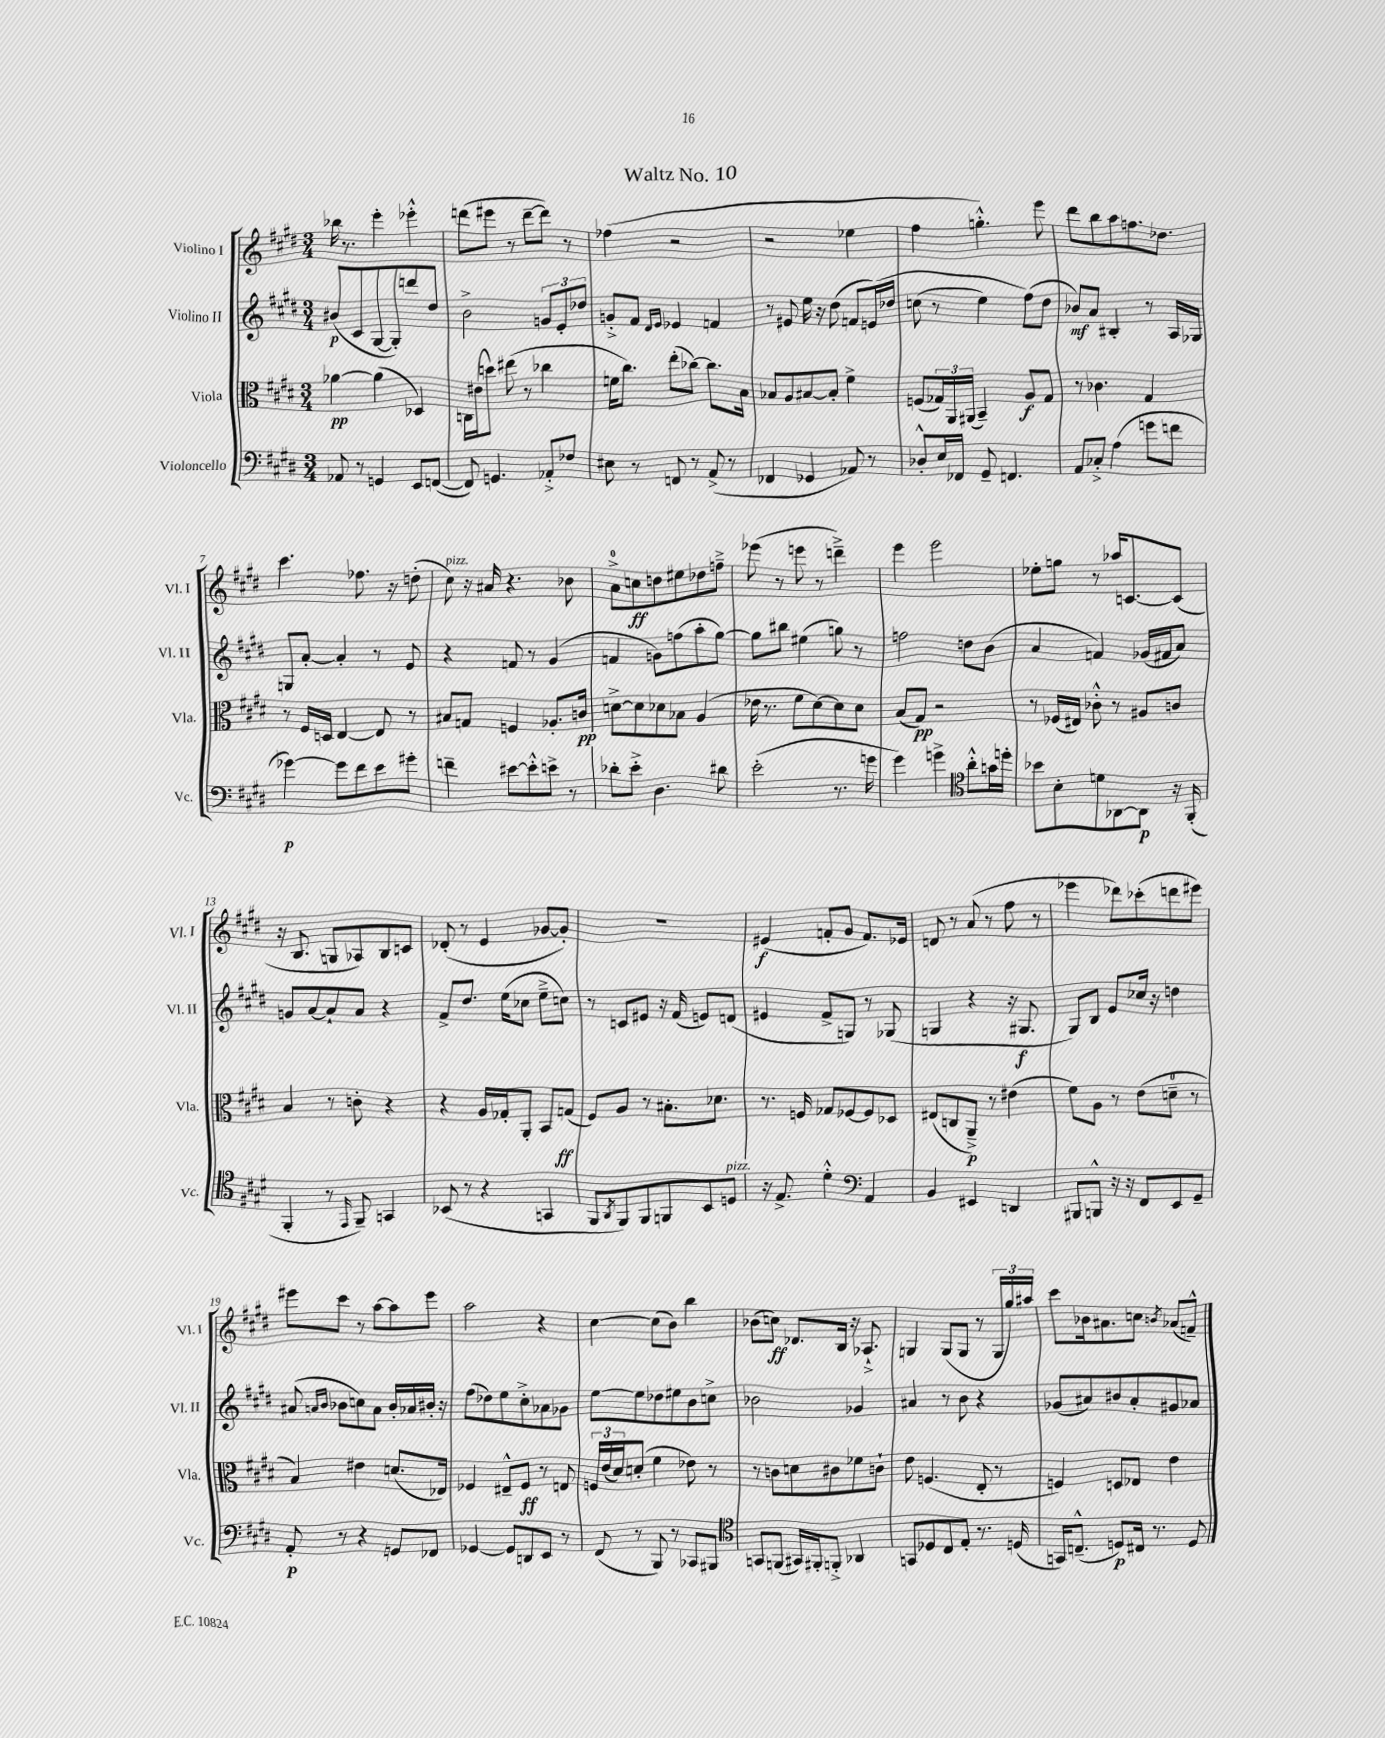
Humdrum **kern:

**kern	**dynam	**kern	**dynam	**kern	**dynam	**kern	**dynam
*part4	*part4	*part3	*part3	*part2	*part2	*part1	*part1
*staff4	*staff4	*staff3	*staff3	*staff2	*staff2	*staff1	*staff1
*I"Violoncello	*	*I"Viola	*	*I"Violino II	*	*I"Violino I	*
*I'Vc.	*	*I'Vla.	*	*I'Vl. II	*	*I'Vl. I	*
*clefF4	*	*clefC3	*	*clefG2	*	*clefG2	*
*k[f#c#g#d#]	*	*k[f#c#g#d#]	*	*k[f#c#g#d#]	*	*k[f#c#g#d#]	*
*M3/4	*	*M3/4	*	*M3/4	*	*M3/4	*
=1	=1	=1	=1	=1	=1	=1	=1
8AA-X/	.	[4a-X\	pp	(8b#X/L	p	16bb-X\	.
.	.	.	.	.	.	8.r	.
8r	.	.	.	8c#/	.	.	.
4GGn/	.	(4a-\]	.	[8G#/	.	4eee'\	.
.	.	.	.	8G#'/])	.	.	.
8EE/L	.	4D-X/)	.	8dddn/	.	4eee-X'^^\	.
([8FFn/J	.	.	.	8dd#/J	.	.	.
=2	=2	=2	=2	=2	=2	=2	=2
8FF/])	.	16Cn\LL	.	2b^\	.	(8dddn\L	.
.	.	(16e#X\J	.	.	.	.	.
4.GGn/	.	8ddn\J)	.	.	.	8eee#X\J	.
.	.	(8ee#X\	.	.	.	8r	.
.	.	8r	.	.	.	[8ddd~\L	.
8AA-X'^/L	.	4cc-X\	.	12gn/L	.	8ddd\J])	.
.	.	.	.	12e'/	.	.	.
8F-X/J	.	.	.	.	.	8r	.
.	.	.	.	12dd-X/J	.	.	.
=3	=3	=3	=3	=3	=3	=3	=3
8E#X\	.	16fn\KL	.	8gn'^/L	.	(4ff-X\	.
.	.	8.cc#\J)	.	.	.	.	.
8r	.	.	.	8f#/J	.	.	.
.	.	.	.	16qqd#/LL	.	.	.
.	.	.	.	16qqe/JJ	.	.	.
8FFn/	.	(8ee'\L	.	4e-X/	.	2r	.
8r	.	[8cc-X\J)	.	.	.	.	.
(8AA^/	.	8.cc-\L]	.	4fn/	.	.	.
8r	.	.	.	.	.	.	.
.	.	16B\Jk	.	.	.	.	.
=4	=4	=4	=4	=4	=4	=4	=4
4FF-X/	.	8B-X/L	.	8r	.	2r	.
.	.	8A/	.	8e#X/	.	.	.
4GG-X/	.	[8B#X/	.	16ee\	.	.	.
.	.	.	.	16r	.	.	.
.	.	8B#'/J]	.	(8dd#\	.	.	.
8AA-X/)	.	4f#^\	.	8fn/L	.	4ee-X\	.
8r	.	.	.	(16en/L)	.	.	.
.	.	.	.	16dd-X/JJ	.	.	.
=5	=5	=5	=5	=5	=5	=5	=5
8D-X'^^/L	.	(8Fn/L	.	(8ccn\	.	4ff#\	.
16E/L	.	24G-X/L)	.	8r	.	.	.
.	.	24AA/	.	.	.	.	.
16FF-X/JJ	.	.	.	.	.	.	.
.	.	(24AA#X/JJ	.	.	.	.	.
8GG#~/	.	4BB~/)	.	4ee\)	.	4.ggn'^^\)	.
4.FFn/	.	.	.	.	.	.	.
.	.	8A/L	f	(8ff#\L)	.	.	.
.	.	8G-/J	.	8dd#\J	.	8eee\	.
=6	=6	=6	=6	=6	=6	=6	=6
8AA/L	.	8r	.	8b-X/L)	mf	8ddd#\L	.
8C-X'^/J	.	4.c-X\	.	8a/J	.	8bb\	.
(4A\	.	.	.	4B#X'/	.	8aa\	.
.	.	.	.	.	.	8.ffn\	.
8gn\L	.	4G#/	.	8r	.	.	.
.	.	.	.	.	.	8.dd-X\J	.
8fn\J	.	.	.	16A/LL	.	.	.
.	.	.	.	16G-X/JJ	.	.	.
!!LO:LB:g=z
=7	=7	=7	=7	=7	=7	=7	=7
[4g-X\)	p	8r	.	8Gn/L	.	4.ccc#\	.
.	.	16F#/LL	.	[8a'/J	.	.	.
.	.	16Dn/JJ	.	.	.	.	.
8g-\L]	.	[4E/	.	4a'/]	.	.	.
8f#\	.	.	.	.	.	8.ff-X\	.
8e\	.	8E/]	.	8r	.	.	.
.	.	.	.	.	.	16r	.
8g#X'\J	.	8r	.	8e/	.	(8ddn'\	.
=8	=8	=8	=8	=8	=8	=8	=8
!	!	!	!	!	!	!LO:TX:a:i:t=pizz.	!
4fn~\	.	8B#X/L	.	4r	.	8cc#\)	.
.	.	8Gn/J	.	.	.	16r	.
.	.	.	.	.	.	16a#X/	.
[8e#X\L	.	4Fn/	.	8fn/	.	4.r	.
8e#'^^\]	.	.	.	8r	.	.	.
8en^\J	.	8.A-X'/L	.	(4g#/	.	.	.
8r	.	.	.	.	.	8b-X\	.
.	.	16cn/Jk	pp	.	.	.	.
=9	=9	=9	=9	=9	=9	=9	=9
8d-X'\L	.	[8dn^\L	.	4fn/	.	8a^\L	.
8e'^\J	.	8d\]	.	.	.	8ccn\	ff
4.D#\	.	8d-X\	.	8gn\L)	.	8ddn\	.
.	.	8B-X\J	.	(8ffn\	.	8ee#X\	.
.	.	(4A/	.	8aa'\	.	8dd-X\	.
8d#X\	.	.	.	[8gg#\J)	.	8ffn~^\J	.
=10	=10	=10	=10	=10	=10	=10	=10
(2e'\	.	16e-X\	.	8gg#\L]	.	(8eee-X\	.
.	.	8.r	.	.	.	.	.
.	.	.	.	8bb#X\J	.	8r	.
.	.	8f#\L	.	(4ee#X\	.	8eeen\	.
.	.	[8d#\)	.	.	.	8r	.
8.r	.	8d#\]	.	8ggn\)	.	4dddn~^\)	.
.	.	8d#\J	.	8r	.	.	.
16gn\	.	.	.	.	.	.	.
=11	=11	=11	=11	=11	=11	=11	=11
4g#\)	.	(8B/L	.	2ffn\	.	4eee\	.
.	.	8G#/J)	pp	.	.	.	.
4gn^\	.	2r	.	.	.	2eee\	.
*clefC4	*	*	*	*	*	*	*
8a'^^\L	.	.	.	8ddn\L	.	.	.
16gn\L	.	.	.	(8b\J	.	.	.
16ddn'\JJ	.	.	.	.	.	.	.
=12	=12	=12	=12	=12	=12	=12	=12
8b-X\L	.	8r	.	4a/	.	8ee-X'\L	.
8B'\	.	(16F-X/LL	.	.	.	8ggn\J	.
.	.	16E#X/JJ)	.	.	.	.	.
8dn\	.	8c-X'^^\	.	4fn/)	.	8r	.
[8AA-X\	.	8r	.	.	.	16aa-X/KL	.
.	.	.	.	.	.	[8.cn/	.
8AA-\J]	p	8A#X/L	.	(16g-X/LL	.	.	.
.	.	.	.	16f#X/J	.	.	.
16r	.	8cn/J	.	8a/J)	.	(8c/J]	.
(16FF#'/	.	.	.	.	.	.	.
!!LO:LB:g=z
=13	=13	=13	=13	=13	=13	=13	=13
4FF#'/	.	4B/	.	8gn/L	.	16r	.
.	.	.	.	.	.	8.B/	.
.	.	.	.	[8a/	.	.	.
8r	.	8r	.	8a`/]	.	8Gn/L	.
16qqEE/	.	.	.	.	.	.	.
8FF#~/)	.	8cn'\	.	8a/J	.	8A-X/)	.
4GGn/	.	4r	.	4r	.	8B/	.
.	.	.	.	.	.	8cn/J	.
=14	=14	=14	=14	=14	=14	=14	=14
(8BB-X/	.	4r	.	8f#^/L	.	(8d-X'/	.
8r	.	.	.	8.dd#/J	.	8r	.
4r	.	16A/LL	.	.	.	4e/	.
.	.	16G-X'/J	.	(16ee\KL	.	.	.
.	.	8AA'/J	.	8cc-X\J	.	.	.
4GGn/	.	8BB/L	.	8ee~^\L	.	[8g-X/L	.
.	.	(8Gn/J	ff	8ccn\J)	.	8g-'/J])	.
=15	=15	=15	=15	=15	=15	=15	=15
8FF#/L	.	8F#/L)	.	8r	.	2.r	.
8qAA/	.	.	.	.	.	.	.
8FF#/)	.	8A/J	.	8cn/L	.	.	.
8FF#/	.	8r	.	8e#X/J	.	.	.
8FFn/	.	8.B#X'\L	.	16r	.	.	.
.	.	.	.	(16f#/	.	.	.
8BB/	.	.	.	8en/L)	.	.	.
.	.	8.d-X\J	.	.	.	.	.
!LO:TX:a:i:t=pizz.	!	!	!	!	!	!	!
8Dn/J	.	.	.	(8dn/J	.	.	.
=16	=16	=16	=16	=16	=16	=16	=16
16r	.	8.r	.	4e#X/	.	(4e#X/	f
8.E^/	.	.	.	.	.	.	.
.	.	16Fn/	.	.	.	.	.
4d#'^^\	.	8G-X/L	.	8f#^/L	.	8fn'/L	.
.	.	[8F-X/	.	8Gn/J)	.	8g#/J	.
*clefF4	*	*	*	*	*	*	*
4AA/	.	8F-/]	.	8r	.	8.f/L)	.
.	.	8D-X/J	.	(8G-X/	.	.	.
.	.	.	.	.	.	16e-X/Jk	.
=17	=17	=17	=17	=17	=17	=17	=17
4BB/	.	(8E#X/L	.	4Gn/	.	8dn/	.
.	.	8Cn/	.	.	.	8r	.
4EE#X/	.	8AA~^/J)	p	4r	.	(8a/	.
.	.	8r	.	.	.	8r	.
4DDn/	.	(4e#X\	.	16r	.	8ff#\	.
.	.	.	.	8.G#X/	f	.	.
.	.	.	.	.	.	8r	.
=18	=18	=18	=18	=18	=18	=18	=18
8BBB#X/L	.	8f#\L)	.	8G#/L)	.	4eee-X\	.
8BBBn^^/J	.	8A\J	.	8B/J	.	.	.
16r	.	8r	.	8e/L	.	8ddd-X\L)	.
16r	.	.	.	.	.	.	.
8FF#/L	.	(8e\L	.	16cc-X/Jk	.	(8ccc-X'\	.
.	.	.	.	16r	.	.	.
8EE/	.	8dn~\J	.	4ddn\	.	8dddn\	.
8GG#~/J	.	8r	.	.	.	8eee#X\J)	.
!!LO:LB:g=z
=19	=19	=19	=19	=19	=19	=19	=19
8AA'/	p	4B/)	.	(8a#X/	.	8eee#X\L	.
.	.	.	.	16qqan/LL	.	.	.
.	.	.	.	16qqb/JJ	.	.	.
8r	.	.	.	8b-X\L	.	8ccc#\J	.
4r	.	4e#X\	.	8ccn\)	.	8r	.
.	.	.	.	8a\J	.	[8aa\L	.
8GGn/L	.	(8.dn/L	.	16b-'/LL	.	8aa\]	.
.	.	.	.	16a-X/	.	.	.
8FF-X/J	.	.	.	16b#X'/JJ	.	8eee#\J	.
.	.	16E-X/Jk)	.	16r	.	.	.
=20	=20	=20	=20	=20	=20	=20	=20
[4GG-X/	.	4F-X/	.	(8ff#\L	.	2aa\	.
.	.	.	.	8dd-X\)	.	.	.
8GG-/L]	.	8E#X~^^/L	.	8ee\	.	.	.
8DDn/	.	8F-/J	ff	8cc#'^\	.	.	.
8EE/J	.	8r	.	8a-X\	.	4r	.
8r	.	8En/	.	8g-X\J	.	.	.
=21	=21	=21	=21	=21	=21	=21	=21
(8FF#/	.	24Fn/LL	.	[8ee\L	.	[4cc#\	.
.	.	(24e/	.	.	.	.	.
.	.	24d#/J)	.	.	.	.	.
8r	.	(8dn'/J	.	8ee\]	.	.	.
8BBB/)	.	4f#\	.	8dd-X\	.	(8cc#\L]	.
8r	.	.	.	8ee#X\	.	8b\J)	.
8CC-X/L	.	8e-X\)	.	8b\	.	4bb\	.
8BBB#X/J	.	8r	.	8ccn^\J	.	.	.
=22	=22	=22	=22	=22	=22	=22	=22
*clefC4	*	*	*	*	*	*	*
8GGn/L	.	8r	.	2b-X\	.	(8b-X\L	.
(8FFn/J	.	8cn\L	.	.	.	8ccn\J)	ff
16GG#X/LL)	.	8dn\	.	.	.	8.d-X/L	.
16FF#X'/J	.	.	.	.	.	.	.
8FFn'^/J	.	8c#X\	.	.	.	.	.
.	.	.	.	.	.	16B/Jk	.
4AA-X/	.	8f-X\	.	4g-X/	.	16r	.
.	.	.	.	.	.	8.A-X`^/	.
.	.	8cn`\J	.	.	.	.	.
=23	=23	=23	=23	=23	=23	=23	=23
8GGn/L	.	8e\	.	4a#X/	.	4Gn/	.
8D-X/	.	(4.Fn/	.	.	.	.	.
8C#/	.	.	.	8r	.	(8G/L	.
8E'/J	.	.	.	8b\	.	8G/J	.
8.r	.	8E'/	.	4r	.	8r	.
.	.	8r	.	.	.	24G/LL	.
.	.	.	.	.	.	24gg#/)	.
(16Dn/	.	.	.	.	.	.	.
.	.	.	.	.	.	24aa#X/JJ	.
=24	=24	=24	=24	=24	=24	=24	=24
16GGn/KL)	.	4Fn/)	.	(8g-X/L	.	8ccc#\L	.
(8.Cn~^^/J	.	.	.	.	.	.	.
.	.	.	.	8a#X/)	.	16b-X\k	.
.	.	.	.	.	.	8.a#X\	.
8Dn/L)	p	8Dn/L	.	8b#X/	.	.	.
16C#X/Jk	.	8E-X/J	.	8a#'/	.	8ccn\J	.
8.r	.	.	.	.	.	.	.
.	.	.	.	.	.	8qbn/	.
.	.	4e\	.	8g#X/	.	(8a-X/L	.
8D/	.	.	.	8a-X/J	.	8fn~^^/J)	.
==	==	==	==	==	==	==	==
*-	*-	*-	*-	*-	*-	*-	*-
